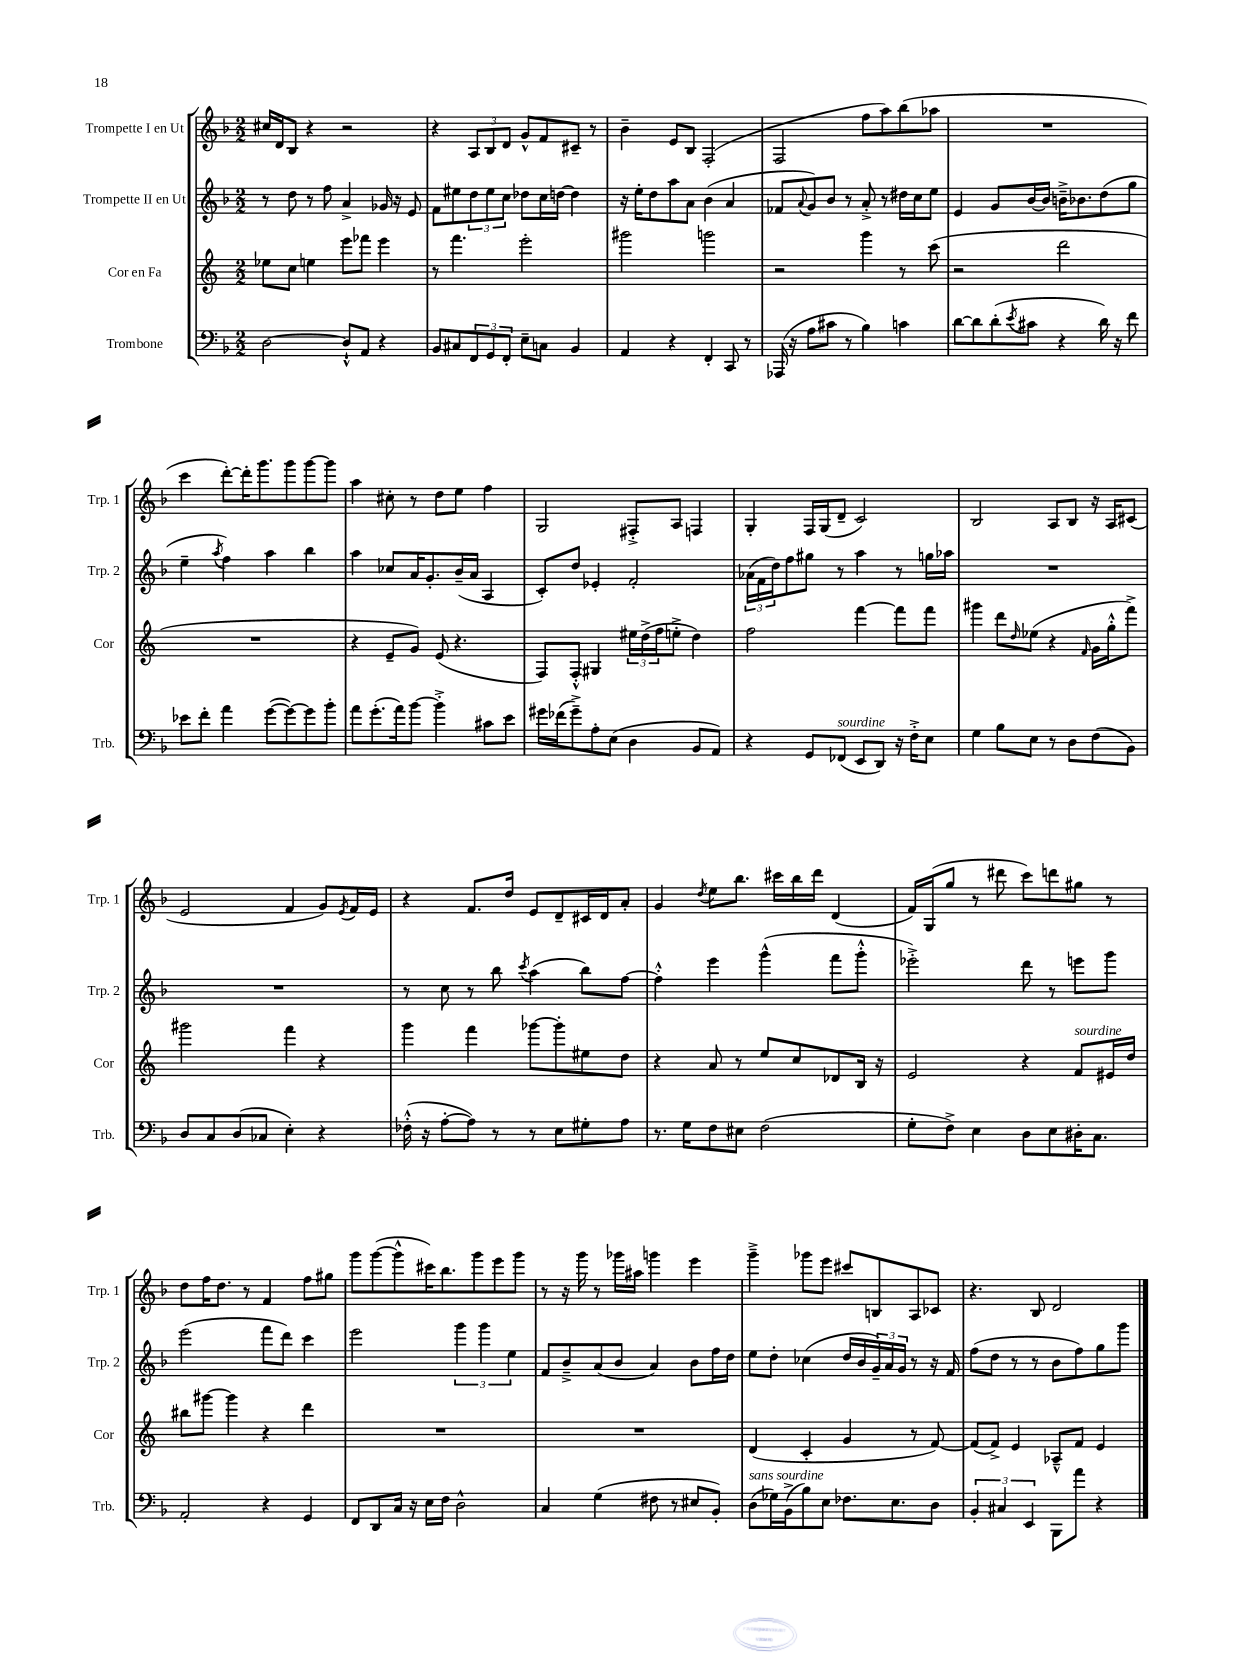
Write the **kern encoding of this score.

**kern	**kern	**kern	**kern
*staff4	*staff3	*staff2	*staff1
*clefF4	*clefG2	*clefG2	*clefG2
*k[b-]	*k[]	*k[b-]	*k[b-]
*M2/2	*M2/2	*M2/2	*M2/2
[2D	8ee-	8r	16cc#
.	.	.	16d
.	8cc	8dd	8B-
.	4ee	8r	4r
.	.	8ff	.
8D`^^]	8eee	4a^	2r
8AA	8fff-	.	.
4r	4eee	16g-	.
.	.	16r	.
.	.	8e	.
=	=	=	=
8BB-	8r	8f	4r
8C#	4.fff	8ee#	.
12FF	.	12dd	12A
12GG	.	12ee#	12B-
12FF'	.	12cc	12d
8E~	2eee'	8dd-	8g^^
8C	.	16cc	8f
.	.	[16dd	.
4BB-	.	4dd]	8c#~
.	.	.	8r
=	=	=	=
4AA	2ggg#	16r	4b-~
.	.	16ee'	.
.	.	8dd	.
4r	.	8aa	8e
.	.	8a	8B-
4FF'	2ggg	(4b-	(2F'
8CC	.	4a	.
8r	.	.	.
=	=	=	=
(16AAA-	2r	8f-	2F
16r	.	.	.
.	.	8qqa	.
8A	.	8g)	.
8c#	.	8b-	.
8r	.	8r	.
4B-)	4ggg	8a'^	8ff
.	.	8r	8aa)
4c	8r	16dd#	(8bb-
.	.	16cc	.
.	(8ccc	8ee	8aa-
=	=	=	=
[8d	2r	4e	1r
8d]	.	.	.
(8d'	.	8g	.
8qe	.	.	.
8c#	.	[16b-	.
.	.	16b-]	.
4r	2ddd	16b~^	.
.	.	8.b-	.
16d)	.	(8dd	.
16r	.	.	.
8f	.	8gg	.
=	=	=	=
8e-	1r	4ee~	4ccc
8f'	.	.	.
.	.	8qaa	.
4a	.	4ff)	[8ddd')
.	.	.	16ddd']
.	.	.	8.ggg
([8g	.	4aa	.
8g_)	.	.	8ggg
8g]	.	4bb-	[8ggg
8b-'	.	.	8ggg]
=	=	=	=
8a	4r	4aa	4aa
(8.g'	.	.	.
.	8e~	8cc-	8cc#'
16a)	.	.	.
[8b-	8g)	16a	8r
.	.	8.g'	.
4b-'^]	(8e	.	8dd
.	4.r	(16b-~	8ee
.	.	16a	.
8c#	.	4A	4ff
8e	.	.	.
=	=	=	=
16g#	8F)	8c')	2G
(16f-	.	.	.
8g#~^)	8F'^^	8dd	.
8A'	4G#	4e-'	.
(8E	.	.	.
4D	24ee#	2f'	8F#'^
.	(24dd^	.	.
.	24ff	.	.
.	8ee'^	.	8A
8BB-	4dd)	.	4F
8AA)	.	.	.
=	=	=	=
4r	2ff	(24a-	4G'
.	.	24f	.
.	.	24dd)	.
.	.	8ff	.
8GG	.	8gg#	16F
.	.	.	(16G
(8FF-	.	8r	8d~
8EE	[4fff	4aa	2c)
8DD)	.	.	.
16r	8fff]	8r	.
16F'^	.	.	.
8E	8fff	16gg	.
.	.	16aa-	.
=	=	=	=
4G	4ggg#	1r	2B-
8B-	8ddd	.	.
.	16qqdd	.	.
8E	(8ee-	.	.
8r	4r	.	8A
8D	.	.	8B-
.	16qqf	.	.
(8F	16g	.	16r
.	16gg'^^	.	16A
8BB-)	8fff^)	.	(8c#
=	=	=	=
8D	2ggg#	1r	2e
8C	.	.	.
(8D	.	.	.
8C-	.	.	.
4E')	4fff	.	4f
4r	4r	.	8g)
.	.	.	8qe
.	.	.	16f
.	.	.	16e
=	=	=	=
(16F-'^^	4ggg	8r	4r
16r	.	.	.
[8A'	.	8cc	.
8A])	4fff	8r	8.f
8r	.	8bb-	.
.	.	.	16dd
.	.	8qccc	.
8r	[8ggg-	(4aa	8e
8E	8ggg-']	.	8d~
8G#'	8ee#	8bb-)	16c#
.	.	.	16d
8A	8dd	[8ff	8a'
=	=	=	=
8.r	4r	4ff'^^]	4g
16G	.	.	.
.	.	.	8qdd
8F	8a	4eee	8ee
8E#	8r	.	8.bb-
(2F	8ee	(4ggg^^	.
.	.	.	16ccc#
.	8cc	.	16bb-
.	.	.	16ddd
.	8d-	8fff	(4d
.	16B	8ggg'^^	.
.	16r	.	.
=	=	=	=
8G'	2e	2eee-'^)	16f)
.	.	.	(16G
8F^)	.	.	8gg
4E	.	.	8r
.	.	.	8ddd#
8D	4r	8ddd	8ccc)
8E	.	8r	8ddd
16D#'	8f	8eee	8gg#
8.C	.	.	.
.	16e#	8ggg	8r
.	16dd	.	.
=	=	=	=
2AA'	8bb#	(2eee	8dd
.	[8ggg#	.	16ff
.	.	.	8.dd
.	4ggg#]	.	.
.	.	.	8r
4r	4r	8fff	4f
.	.	8ddd)	.
4GG	4ddd	4ccc	8ff
.	.	.	8gg#
=	=	=	=
8FF	1r	2eee	8ggg
8DD	.	.	([8ggg
16C	.	.	8ggg^^]
16r	.	.	.
16E	.	.	16ccc#)
16F	.	.	8.bb-
2D^^	.	6ggg	.
.	.	.	8ggg
.	.	6ggg	.
.	.	.	8eee
.	.	6ee	.
.	.	.	8ggg
=	=	=	=
4C	1r	8f	8r
.	.	8b-~^	16r
.	.	.	16ggg
(4G	.	(8a	8r
.	.	8b-	16ggg-
.	.	.	16aa#
8F#	.	4a)	4ggg
8r	.	.	.
8E#	.	8b-	4eee
8BB-')	.	16ff	.
.	.	16dd	.
=	=	=	=
(8D	(4d	8ee	4ggg~^
16G-)	.	8dd'	.
(16BB-^	.	.	.
8B-)	4c'	(4cc-	8ggg-
8E	.	.	8eee
8.F-	4g	16dd	8ccc#
.	.	16b-	.
.	.	24g~)	8B
.	.	24a	.
8.E	.	.	.
.	.	24g	.
.	8r	8r	8A
8D	[8f)	16r	8c-
.	.	16f	.
=	=	=	=
6BB-'	(8f]	(8ff	4.r
.	8f^)	8dd	.
6C#	.	.	.
.	4e	8r	.
6EE	.	.	.
.	.	8r	8B-
8BBB-	8A-~^^	8b-	2d
8a	8f	8ff)	.
4r	4e	8gg	.
.	.	8ggg	.
==	==	==	==
*-	*-	*-	*-
